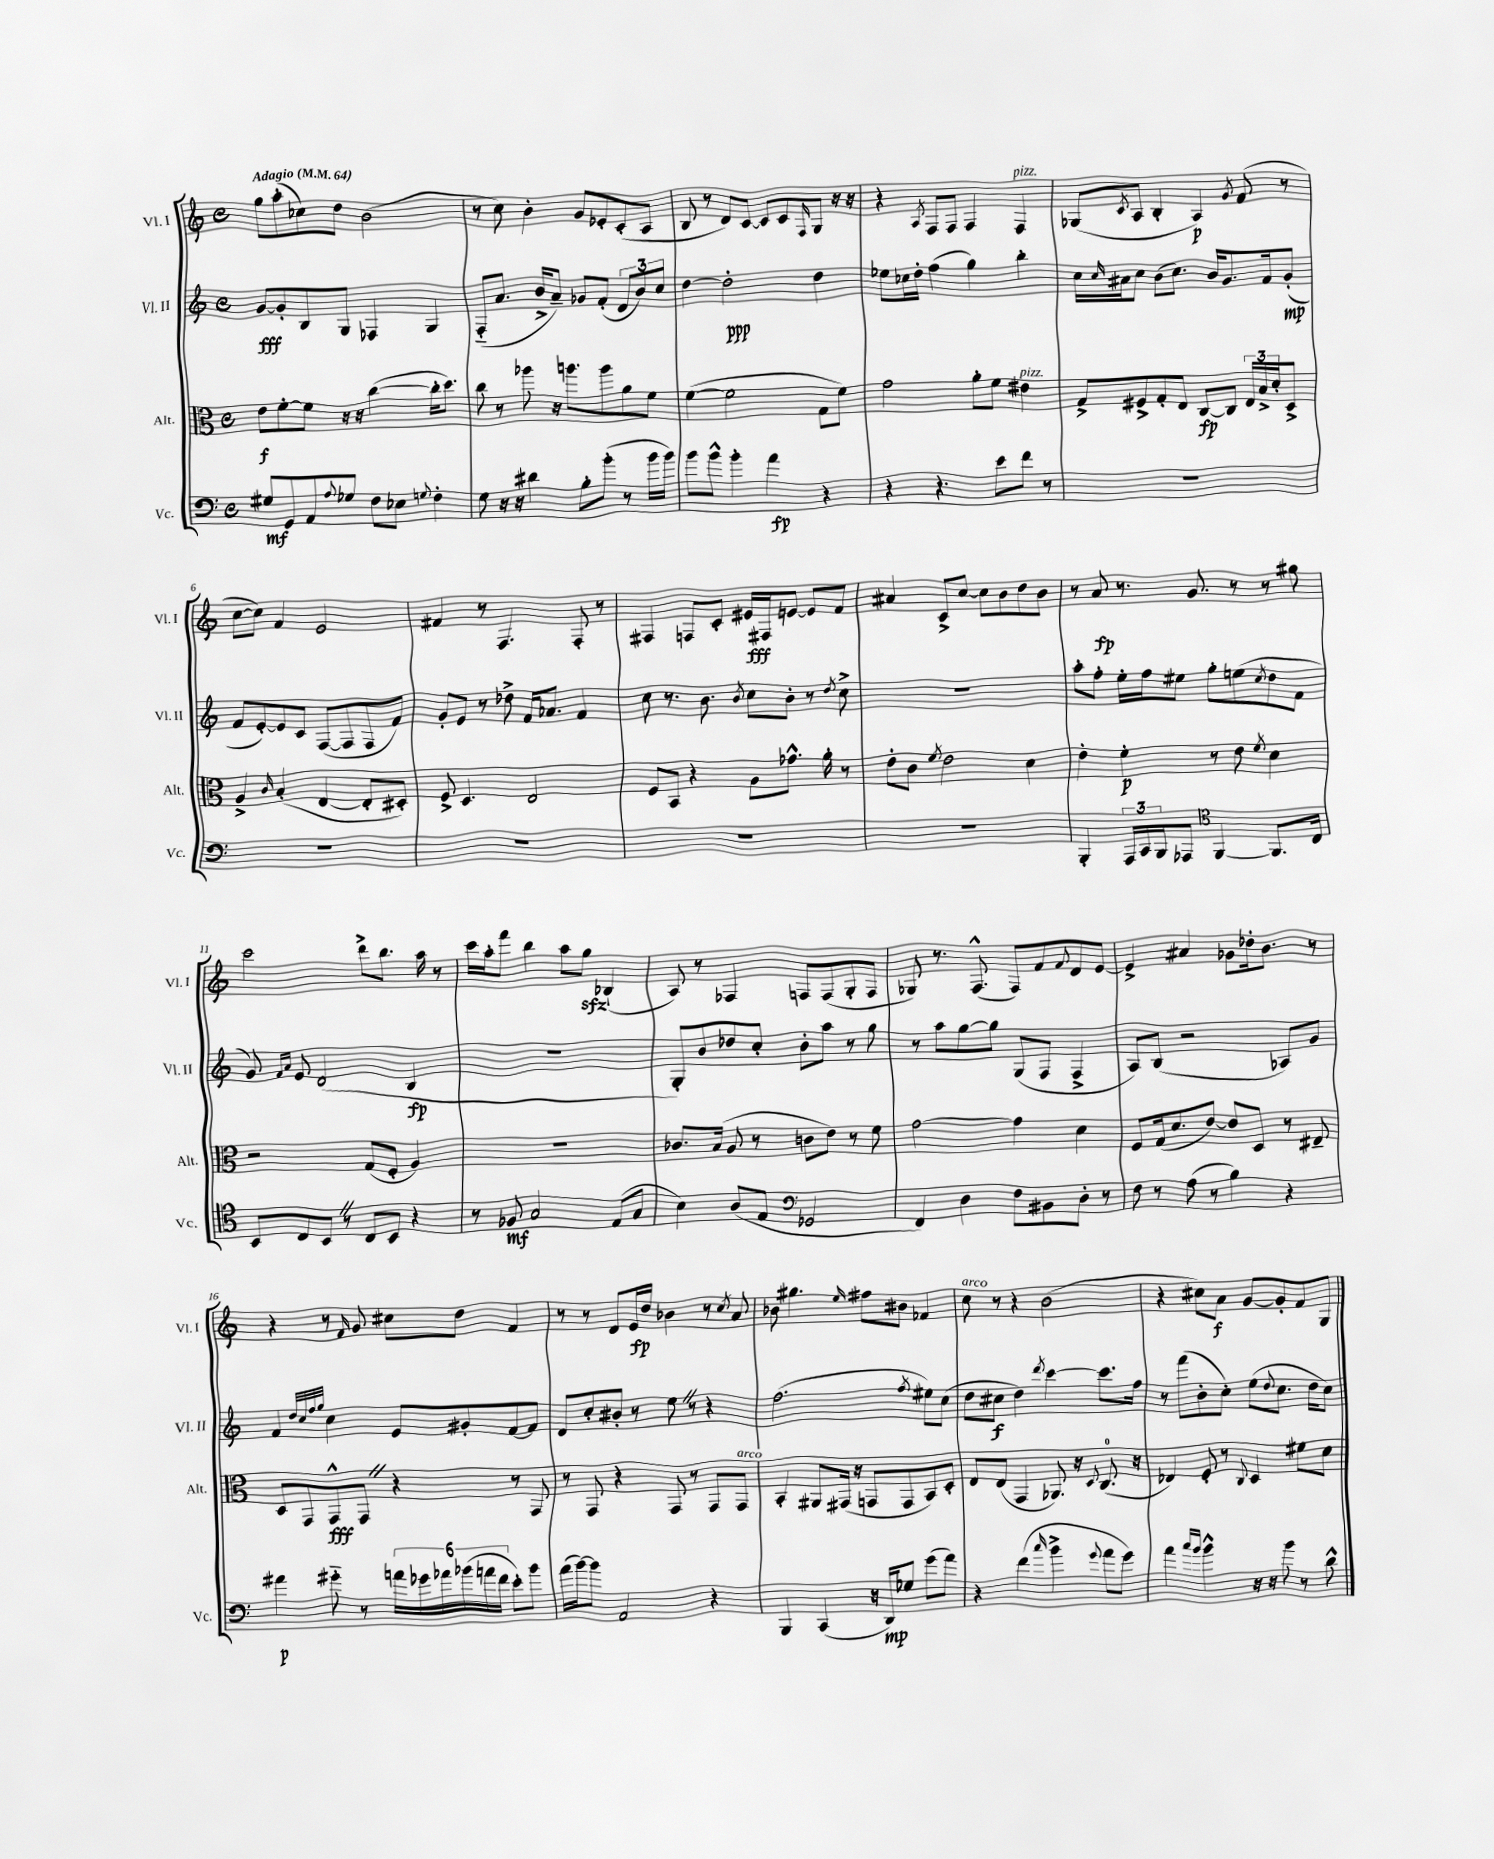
<<
\new StaffGroup <<
\new Staff = "s0" \with { instrumentName = "Vl. I" shortInstrumentName = "Vl. I" } {
    \clef treble \key c \major \defaultTimeSignature \time 4/4 \tempo "Adagio" 4 = 64
    g''8 a''8-.( ces''8) d''8 b'2( |
    r8 c''8) b'4-. g'8 ees'8-. c'8-.( a8 |
    b8 r8 d'8) c'8~ c'8 c'8 \grace { f16 } g8 r16 r16 |
    r4 \acciaccatura { a8 } f8 f8 f4 f4^\markup { \italic "pizz." } |
    ges8( \acciaccatura { c'8 } a8 b4-. a4\p) \acciaccatura { g'8 } f'8( r8 |
    c''8~ c''8) f'4 e'2 |
    fis'4 r8 f4. f8-. r8 |
    fis4 f8 c'8-. eis'16\fff fis16 e'8~ e'8 f'8 |
    ais'4 c'8-> c''8~ c''8 b'8 d''8 b'8 |
    r8 a'8\fp r8. g'8. r8 r8 gis''8 |
    c'''2 d'''8-> b''8. a''16 r8 |
    c'''16 a''16-. f'''8 b''4 a''8 g''8\sfz bes4-!( |
    a8) r8 fes4 f8 f8( g8-. f8 |
    ges8) r8. f8.-^( f8) f'8 \appoggiatura { f'8 } d'8 e'8~ |
    e'4-> ais'4 ges'8 des''16-. b'8. r8 |
    r4 r8 \grace { f'16 } g'8 cis''8 d''8 f'4 |
    r8 r8 d'8 e'16\fp d''16 bes'4 r8 \acciaccatura { c''8 } a'8 |
    bes'8 gis''4. \grace { e''16 } fis''8 bis'8 fes'4 |
    c''8^\markup { \italic "arco" } r8 r4 b'2( |
    r4 cis''8) a'8\f g'8~ g'8-. f'8 g8 \bar "|." |
}
\new Staff = "s1" \with { instrumentName = "Vl. II" shortInstrumentName = "Vl. II" } {
    \clef treble \key c \major \defaultTimeSignature \time 4/4
    g'8~\fff g'8-. b8 g8 fes4 g4 |
    f8-_( a'8. b'16-> a'8--) ges'8 f'8-.( \tuplet 3/2 { d'8 b'8) c''8 } |
    d''4~ d''2-.\ppp d''4 |
    ees''8 ces''16 d''16-. f''4( g''4) b''4-. |
    c''16 \grace { c''16 } ais'16 c''8 b'8( c''8.) b'16 g'8. f'16 g'8-.\mp( |
    f'8 e'8~-.) e'8 c'8 f8~( f8 f8 f'8) |
    g'8-. e'8 r8 des''8-> f'16 aes'8. f'4 |
    c''8 r8. b'8. \acciaccatura { b'8 } c''8 b'8-. r8 \acciaccatura { d''8 } c''8-> |
    R1 |
    a''8-. f''8-. e''16-. f''16 eis''8 g''8-. e''8( \acciaccatura { c''8 } d''8 f'8 |
    g'8) \grace { f'16 a'16 } e'8 d'2( b4\fp |
    R1 |
    g8-.) b'8 des''8 c''8-. b'8-. a''8 r8 g''8 |
    r8 a''8 g''8~ g''8 g8( f8 f4-> |
    a8) b8( r2 aes8) g'8 |
    f'4 \grace { d''32 c''32 f''32 g''32 } c''4 e'8 gis'8-. f'8~ f'8 |
    d'8 c''8-. bis'8-. r8 e''8 \once \override BreathingSign.text = \markup { \musicglyph "scripts.caesura.straight" } \breathe r8 r4 |
    f''2.( \acciaccatura { f''8 } eis''8) c''8( |
    d''8 cis''8\f d''4) \acciaccatura { d'''8 } c'''4~ c'''8. f''16 |
    r8 f'''8( b'8-. c''8-.) e''8( \appoggiatura { d''8 } c''8. d''16 c''8) \bar "|." |
}
\new Staff = "s2" \with { instrumentName = "Alt." shortInstrumentName = "Alt." } {
    \clef alto \key c \major \defaultTimeSignature \time 4/4
    e'8\f f'8~-. f'8 r16 r16 c''4~( c''16-. d''8.) |
    c''8 r8 aes''8 r16 a''8. a''8 a'8 f'8 |
    f'4~( f'2 g8 f'8) |
    g'2 a'8-. f'8 eis'4^\markup { \italic "pizz." } |
    g8-> fis8-> g8-. e8 c8~\fp c8 \tuplet 3/2 { e16 b16-> d'16-. } d8-> |
    a4-> \grace { c'16 } b4-.( e4~ e8-. dis8-.) |
    f8-> d4. e2 |
    f8 b,8 r4 a8 ges'8.-^ a'16-. r8 |
    e'8-. c'8 \acciaccatura { f'8 } e'2 d'4 |
    e'4-. f'4-.\p r8 e'8 \acciaccatura { f'8 } d'4 |
    r2 g8( f8-. a4) |
    R1 |
    ces'8. b16( a8 r8 c'8 e'8) r8 f'8 |
    g'2~ g'4 d'4 |
    f8 g16( d'8. e'8~) e'8 d8 r8 eis8-- |
    d8 g,8 g,8-^\fff g,8 \once \override BreathingSign.text = \markup { \musicglyph "scripts.caesura.straight" } \breathe r4 r8 g,8 |
    r8 g,8 r4 g,8 r8 g,8 g,8^\markup { \italic "arco" } |
    b,4-. ais,8 gis,16( r16 g,8 g,8 b,8) d8-. |
    e8 e8( g,4 aes,8.) r16 \appoggiatura { d8 } c8.-0( r16 |
    ees4) f8-. r8 \appoggiatura { c8 } d4 fis'8 d'8 \bar "|." |
}
\new Staff = "s3" \with { instrumentName = "Vc." shortInstrumentName = "Vc." } {
    \clef bass \key c \major \defaultTimeSignature \time 4/4
    gis8\mf g,8 a,8 \appoggiatura { a8 } ges8 f8 ees8 \appoggiatura { g8 } f4-. |
    g8 r16 r16 dis'4 b8-. b'8-.( r8 b'16 b'16) |
    b'8 b'8-^ b'4-. a'4\fp r4 |
    r4 r4. e'8 f'8 r8 |
    R1 |
    R1 |
    R1 |
    R1 |
    R1 |
    b,,4-. \tuplet 3/2 { a,,16 c,16 b,,16 } aes,,8 \clef tenor f,4~ f,8. c16 |
    b,8 c8 b,8 \once \override BreathingSign.text = \markup { \musicglyph "scripts.caesura.straight" } \breathe r8 c8 b,8 r4 |
    r8 fes8\mf g2 e8( g8 |
    b4) a8( e8 \clef bass ges,2 |
    f,4) d4 f8 bis,8 d8-. r8 |
    f8 r8 a8( r8 b4) r4 |
    ais'4\p gis'8-_ r8 \tuplet 6/4 { a'16 ges'16 aes'16 bes'16( a'16 f'16 } e'8-.) bes'8 |
    a'16( b'16~) b'8 a,2 r4 |
    b,,4 c,4( r16 d,16\mp) ges8 g'8( a'8) |
    r4 f'4( \grace { c''16 } b'4-> \appoggiatura { g'8 } a'8 g'8) |
    a'4 \grace { c''16 b'16 } b'4-^ r16 r16 b'8 r8 d'8-^ \bar "|." |
}
>>
>>
